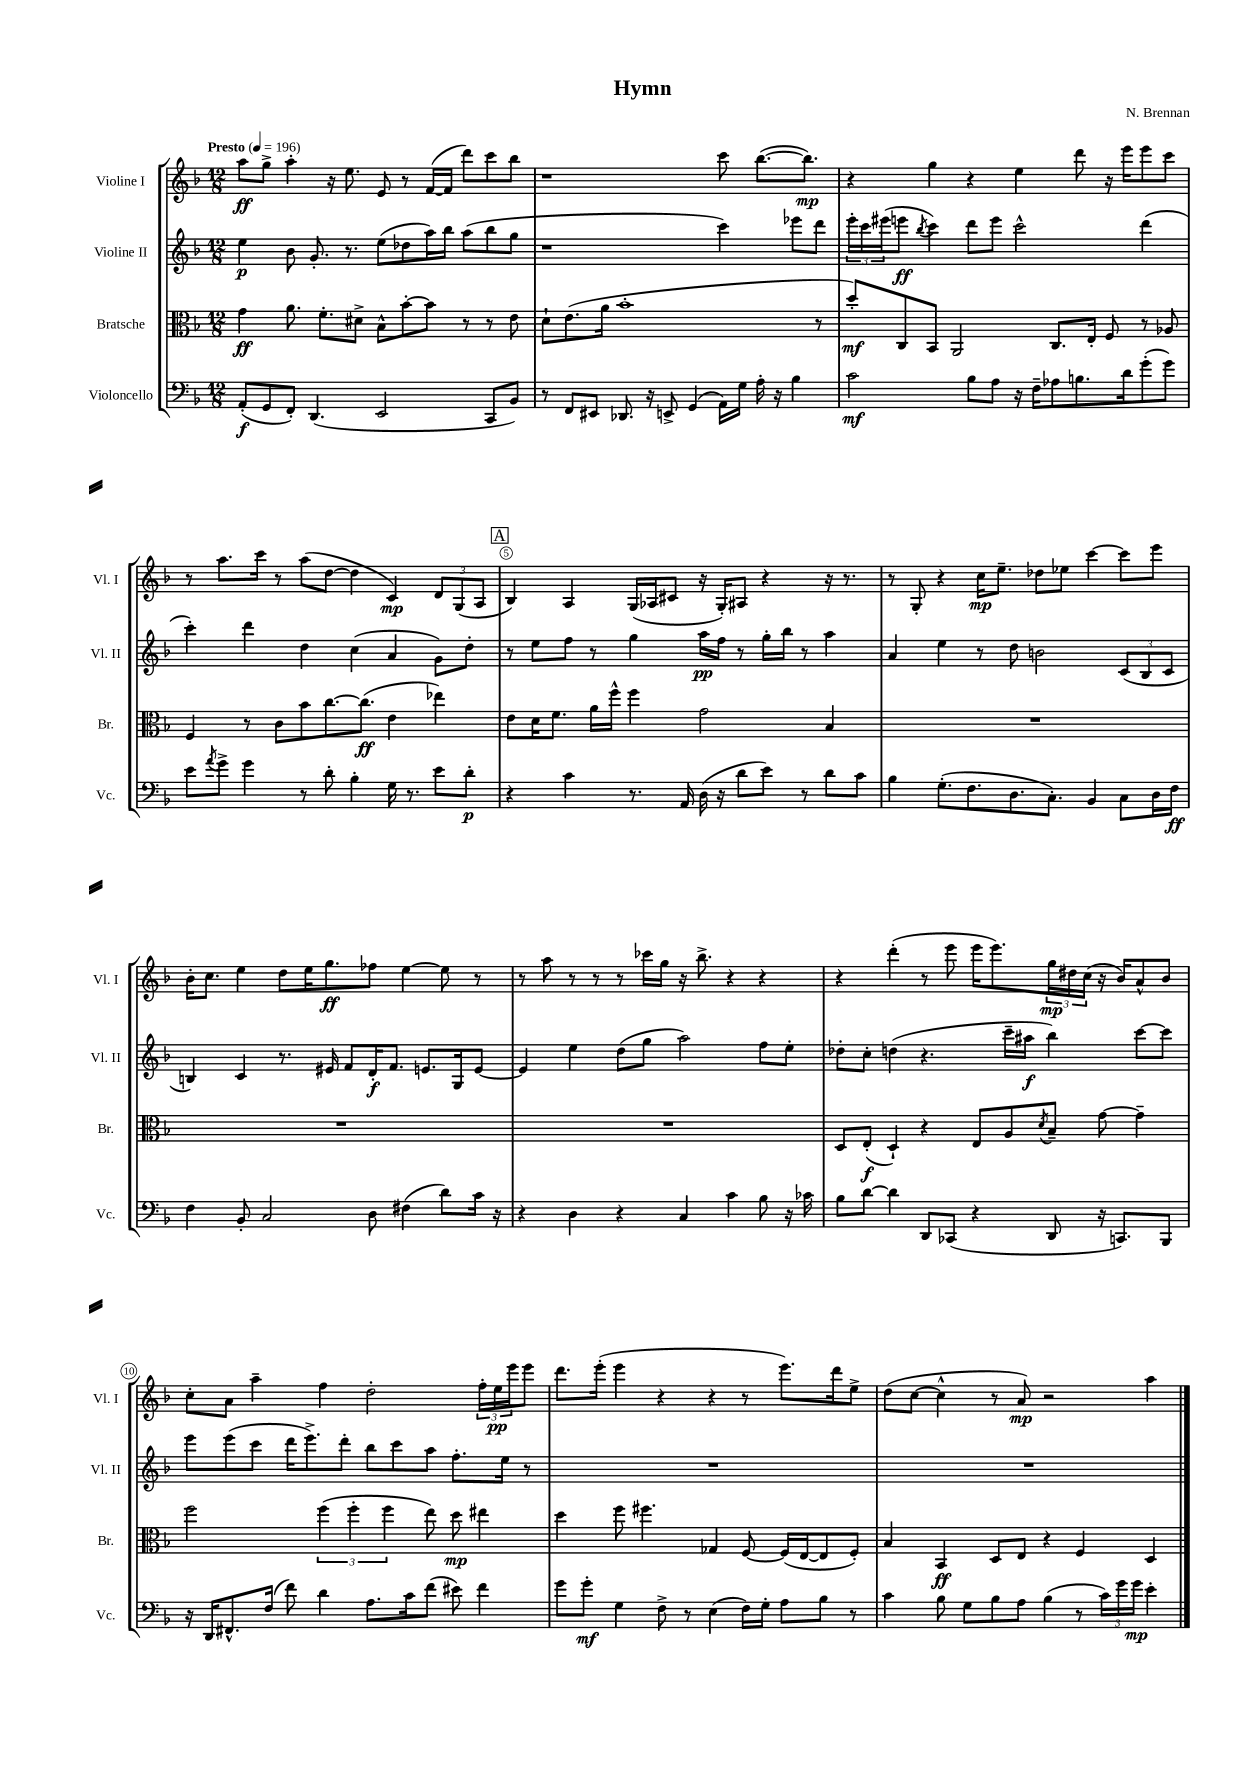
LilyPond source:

\header { title = "Hymn" composer = "N. Brennan" }
<<
\new StaffGroup <<
\new Staff = "s0" \with { instrumentName = "Violine I" shortInstrumentName = "Vl. I" } {
    \clef treble \key f \major \numericTimeSignature \time 12/8 \tempo "Presto" 4 = 196
    a''8\ff g''8-> a''4-. r16 e''8. e'8 r8 f'16~( f'16 d'''8) c'''8 bes''8 |
    r1 c'''8 bes''8.~( bes''8.\mp) |
    r4 g''4 r4 e''4 d'''8 r16 e'''16 e'''8 c'''8 |
    r8 a''8. c'''16 r8 a''8( d''8~ d''4 c'4\mp) \tuplet 3/2 { d'8 g8( a8 } |
    \mark \markup { \box "A" } bes4) a4 g16( aes16 cis'8 r16 g16-.) ais8 r4 r16 r8. |
    r8 g8-. r4 c''16\mp e''8.-- des''8 ees''8 c'''4~ c'''8 e'''8 |
    bes'16-. c''8. e''4 d''8 e''16 g''8.\ff fes''8 e''4~ e''8 r8 |
    r8 a''8 r8 r8 r8 ces'''16 g''16 r16 bes''8.-> r4 r4 |
    r4 d'''4-.( r8 e'''8 e'''16 e'''8.) \tuplet 3/2 { g''16\mp dis''16 c''16( } r16 bes'16) a'8-^ bes'8 |
    c''8-. a'8 a''4-- f''4 d''2-. \tuplet 3/2 { f''16-. e''16\pp e'''16 } e'''8 |
    d'''8. e'''16-.( e'''4 r4 r4 r8 e'''8.) d'''16 e''8-> |
    d''8( c''8~ c''4-^ r8 a'8\mp) r2 a''4 \bar "|." |
}
\new Staff = "s1" \with { instrumentName = "Violine II" shortInstrumentName = "Vl. II" } {
    \clef treble \key f \major \numericTimeSignature \time 12/8
    e''4\p bes'8 g'8.-. r8. e''8( des''8 a''16) bes''16 a''8( bes''8 g''8 |
    r1 c'''4) ees'''8 d'''8 |
    \tuplet 3/2 { e'''16-. c'''16 eis'''16( } e'''8\ff \acciaccatura { bes''8 } c'''4) d'''8 e'''8 c'''2-^ d'''4( |
    c'''4-.) d'''4 d''4 c''4( a'4 g'8) d''8-. |
    \mark \markup { \box "A" } r8 e''8 f''8 r8 g''4 a''16\pp f''16 r8 g''16-. bes''16 r8 a''4 |
    a'4 e''4 r8 d''8 b'2 \tuplet 3/2 { c'8( bes8 c'8 } |
    b4) c'4 r8. eis'16 f'8 d'16-.\f f'8. e'8. g16 e'8~ |
    e'4 e''4 d''8( g''8 a''2) f''8 e''8-. |
    des''8-. c''8-. d''4( r4. c'''16-- ais''16\f bes''4) c'''8~ c'''8 |
    e'''8 e'''8( c'''8 d'''16 e'''8.->) d'''8-. bes''8 c'''8 a''8 f''8.-. e''16 r8 |
    R1. |
    R1. \bar "|." |
}
\new Staff = "s2" \with { instrumentName = "Bratsche" shortInstrumentName = "Br." } {
    \clef alto \key f \major \numericTimeSignature \time 12/8
    g'4\ff a'8. f'8.-. dis'8-> bes8-^ bes'8~-. bes'8 r8 r8 e'8 |
    d'8-! e'8.( a'16 bes'1-. r8 |
    d''8-.\mf) c8 bes,8 a,2 c8. e16-. f8 r8 aes8 |
    f4 r8 c'8 bes'8 c''8.~ c''8.\ff( e'4 ees''4) |
    \mark \markup { \box "A" } e'8 d'16 f'8. a'16 f''16-^ f''4 g'2 bes4 |
    R1. |
    R1. |
    R1. |
    d8 e8-.\f( d4-!) r4 e8 a8 \acciaccatura { d'8 } bes8-- g'8~ g'4-- |
    f''2 \tuplet 3/2 { f''4( f''4-. f''4 } e''8) d''8\mp eis''4 |
    d''4 f''8 fis''4. ges4 f8~ f16( e16~ e8 f8-.) |
    bes4 bes,4\ff d8 e8 r4 f4 d4 \bar "|." |
}
\new Staff = "s3" \with { instrumentName = "Violoncello" shortInstrumentName = "Vc." } {
    \clef bass \key f \major \numericTimeSignature \time 12/8
    a,8-.\f( g,8 f,8-.) d,4.( e,2 c,8 bes,8) |
    r8 f,8 eis,8 des,8. r16 e,8-> g,4( a,16) g16 a16-. r16 bes4 |
    c'2\mf bes8 a8 r16 f16-- aes8 b8. d'16 g'8-.( g'8) |
    e'8 \acciaccatura { a'8 } g'8-> g'4 r8 d'8-. bes4-. g16 r8. e'8 d'8-.\p |
    \mark \markup { \box "A" } r4 c'4 r8. a,16 d16( r16 d'8 e'8) r8 d'8 c'8 |
    bes4 g8.-.( f8. d8. c8.-.) bes,4 c8 d16 f16\ff |
    f4 bes,8-. c2 d8 fis4( d'8) c'16 r16 |
    r4 d4 r4 c4 c'4 bes8 r16 ces'16 |
    bes8 d'8~ d'4 d,8 ces,8( r4 d,8 r16 c,8.) bes,,8 |
    r16 d,16 fis,8.-^ f16( f'8) d'4 a8. c'16 f'8( eis'8) f'4 |
    g'8 g'8-.\mf g4 f8-> r8 e4( f16) g16-. a8 bes8 r8 |
    c'4 bes8 g8 bes8 a8 bes4( r8 \tuplet 3/2 { c'16) g'16 g'16\mp } e'4-. \bar "|." |
}
>>
>>
\layout { \context { \Score \override BarNumber.break-visibility = ##(#f #t #t) barNumberVisibility = #(every-nth-bar-number-visible 5) \override BarNumber.stencil = #(make-stencil-circler 0.1 0.3 ly:text-interface::print) } }
